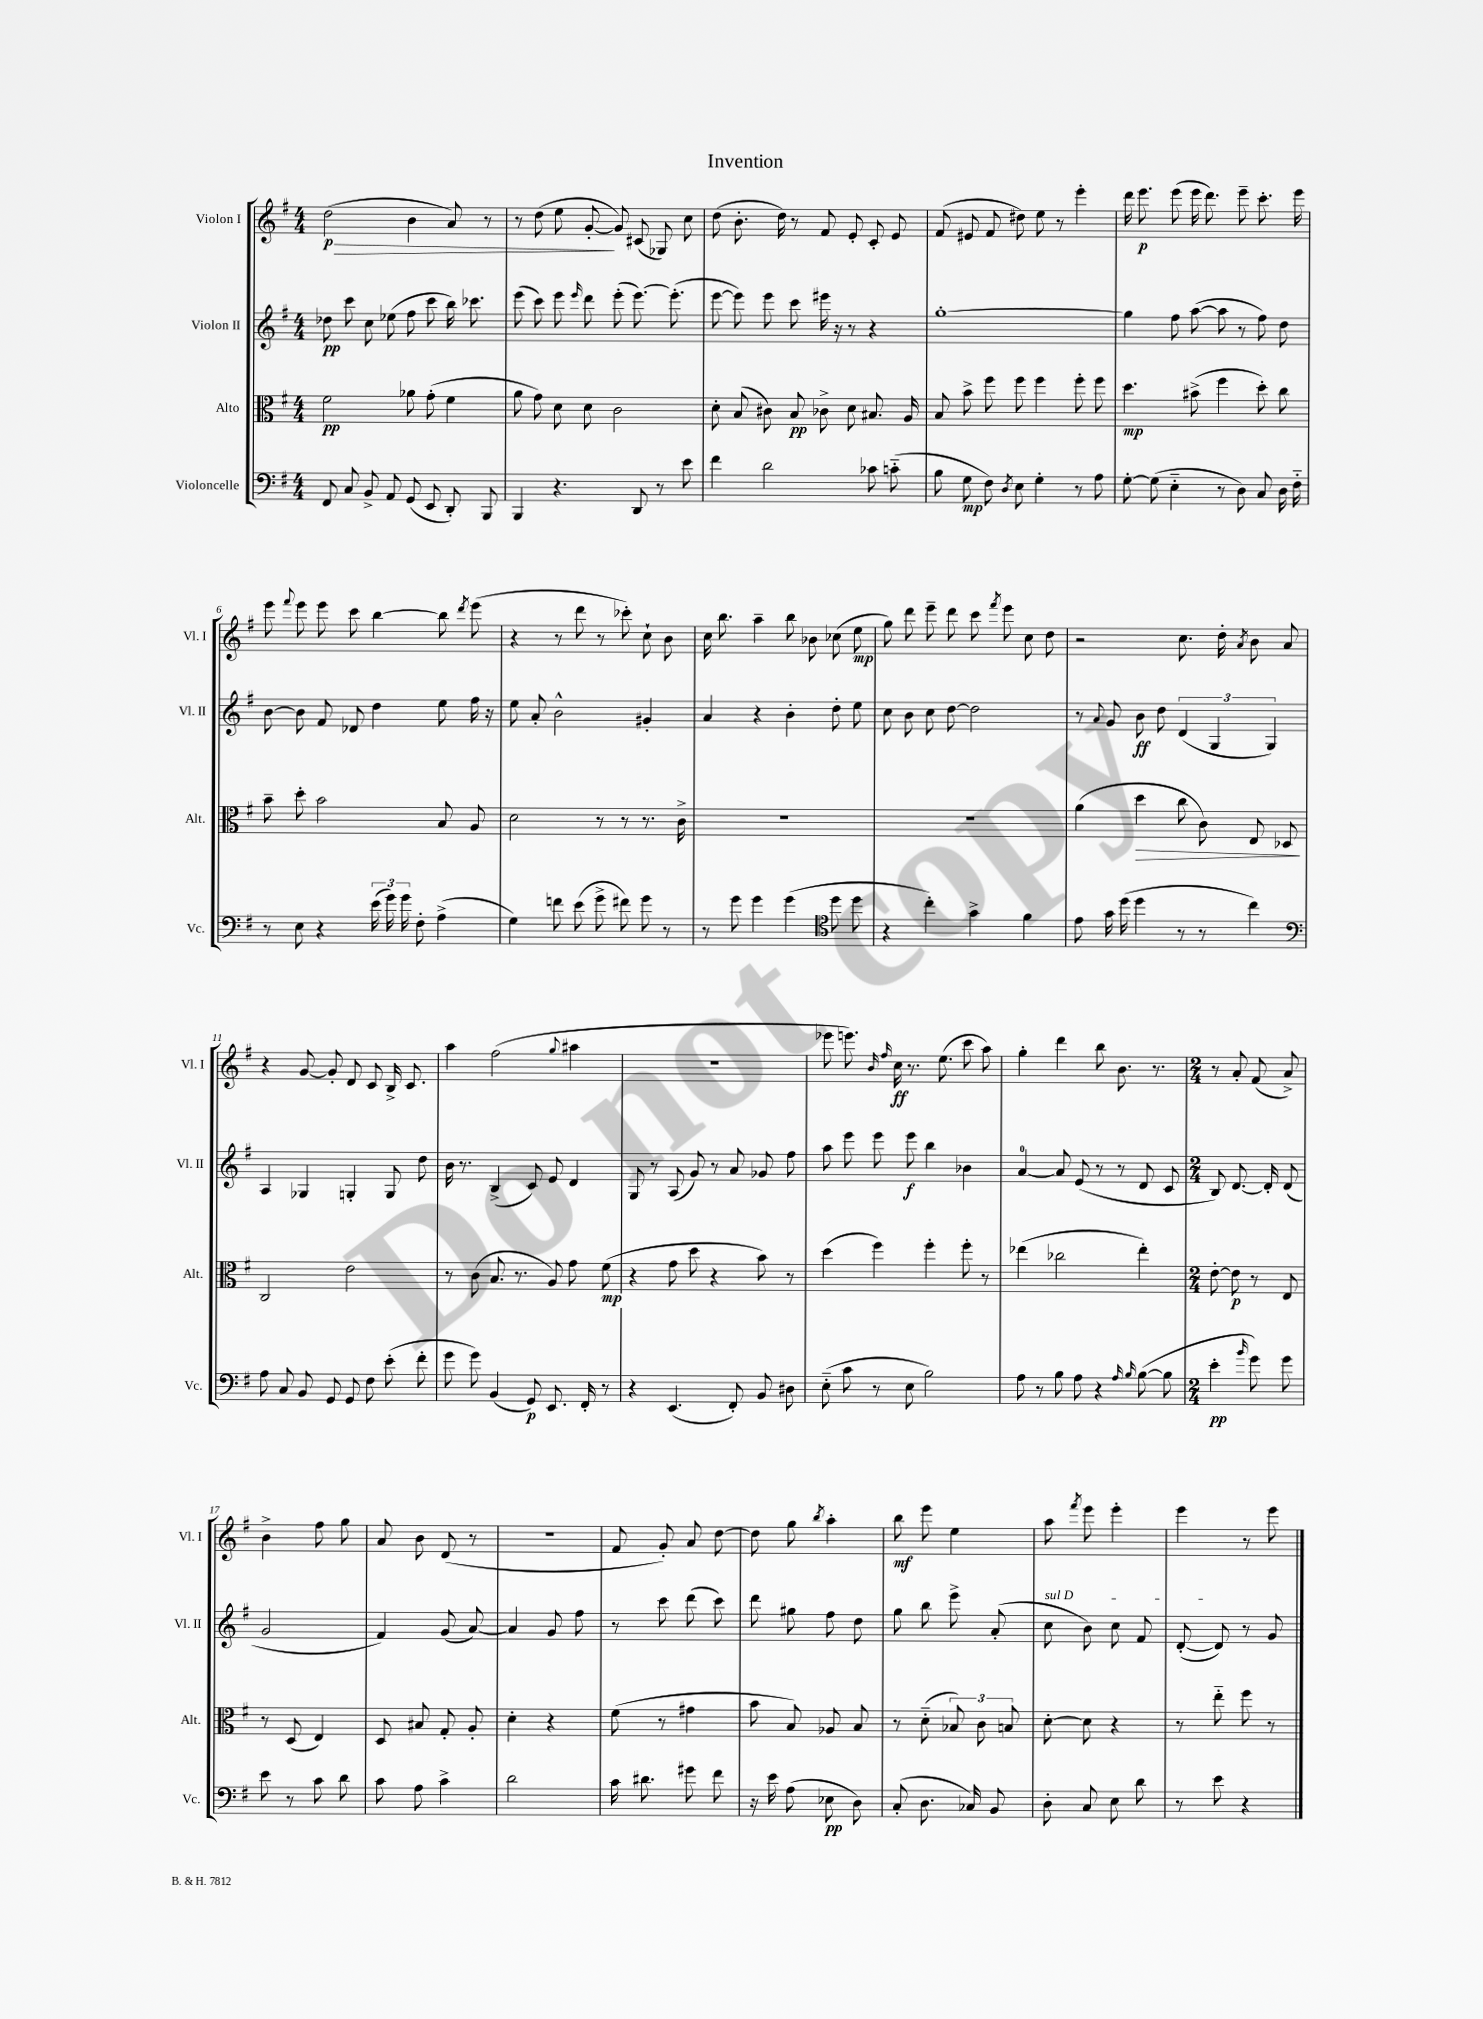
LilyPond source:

\header { title = "Invention" }
<<
\new StaffGroup <<
\new Staff = "s0" \with { instrumentName = "Violon I" shortInstrumentName = "Vl. I" } {
    \clef treble \key g \major \numericTimeSignature \time 4/4
    \autoBeamOff d''2\p\>( b'4 a'8) r8 |
    r8 d''8( e''8 g'8~-.\! g'8) cis'8( ges8) c''8 |
    d''8( b'8.-. d''16) r8 fis'8 e'8-. c'8-. e'8 |
    fis'8( eis'8 fis'8 dis''8) e''8 r8 e'''4-. |
    d'''16 e'''8.\p e'''8( e'''16 d'''8.) e'''8-- c'''8.-. e'''16 |
    e'''8 \appoggiatura { fis'''8 } e'''8 e'''8 c'''8 b''4~ b''8 \acciaccatura { d'''8 } e'''8( |
    r4 r8 d'''8 r8 ces'''8-.) c''8-! b'8 |
    c''16 b''8. a''4-- b''8 bes'8 ces''8( e''8\mp |
    g''8) d'''8 e'''8-- d'''8 c'''8 \acciaccatura { fis'''8 } e'''8 c''8 d''8 |
    r2 c''8. d''16-. \acciaccatura { a'8 } b'8 a'8 |
    r4 g'8~ g'8-. d'8 c'8 b16-> c'8. |
    a''4 fis''2( \appoggiatura { g''8 } ais''4 |
    R1 |
    ees'''8 e'''8.) \grace { b'16 fis''16 } c''16\ff r8. e''8.( c'''8 a''8) |
    g''4-. d'''4 b''8 b'8. r8. |
    \numericTimeSignature \time 2/4 r8 a'8-. fis'8( a'8->) |
    b'4-> fis''8 g''8 |
    a'8 b'8 d'8( r8 |
    r2 |
    fis'8 g'8-.) a'8 d''8~ |
    d''8 g''8 \acciaccatura { b''8 } a''4-. |
    b''8\mf e'''8 e''4 |
    a''8 \acciaccatura { fis'''8 } e'''8 e'''4-. |
    e'''4 r8 e'''8 \bar "|." |
}
\new Staff = "s1" \with { instrumentName = "Violon II" shortInstrumentName = "Vl. II" } {
    \clef treble \key g \major \numericTimeSignature \time 4/4
    \autoBeamOff des''8\pp c'''8 c''8 ees''8( fis''8 c'''8 b''16) ces'''8. |
    e'''8( c'''8) e'''8 \grace { e'''16 } d'''8 e'''8-.( e'''8.~) e'''8.-.( |
    e'''8~ e'''8) e'''8 c'''8 eis'''16 r16 r8 r4 |
    g''1~-. |
    g''4 fis''8 a''8~( a''8 r8 fis''8) d''8 |
    b'8~ b'8 fis'8 des'8 d''4 e''8 fis''16 r16 |
    e''8 a'8-. b'2-^ gis'4-. |
    a'4 r4 b'4-. d''8-. e''8 |
    c''8 b'8 c''8 d''8~ d''2 |
    r8 \appoggiatura { a'8 } g'8 b'8\ff d''8 \tuplet 3/2 { d'4( g4 g4) } |
    a4 ges4 g4-. g8 d''8 |
    b'16 r8. b4->( c'8) e'8 d'4 |
    g8 r8 a8( g'8) r8 a'8 ges'8 fis''8 |
    a''8 e'''8 e'''8 e'''8\f b''4 bes'4 |
    a'4-0~ a'8 e'8( r8 r8 d'8 c'8 |
    \numericTimeSignature \time 2/4 b8) d'8.~ d'16-. d'8( |
    g'2 |
    fis'4) g'8( a'8~) |
    a'4 g'8 fis''8 |
    r8 c'''8 d'''8( c'''8) |
    d'''8 gis''8 fis''8 d''8 |
    g''8 b''8 e'''8-> a'8-.( |
    \once \override TextSpanner.bound-details.left.text = \markup { \italic "sul D" } c''8\startTextSpan b'8) c''8 fis'8 |
    d'8~-.( d'8\stopTextSpan) r8 g'8 \bar "|." |
}
\new Staff = "s2" \with { instrumentName = "Alto" shortInstrumentName = "Alt." } {
    \clef alto \key g \major \numericTimeSignature \time 4/4
    \autoBeamOff fis'2\pp aes'8 g'8-.( fis'4 |
    a'8 g'8) d'8 d'8 c'2 |
    d'8-. b8( cis'8) b8\pp ces'8-> d'8 bis8. a16 |
    b8 b'8-> fis''8 fis''8 fis''4 fis''8-. fis''8 |
    d''4.\mp bis'8->( fis''4 d''8-.) c''8 |
    b'8-- d''8-. b'2 b8 a8 |
    d'2 r8 r8 r8. c'16-> |
    R1 |
    R1 |
    a'4( d''4\> c''8 c'8) e8 des8\! |
    c2 e'2 |
    r8 c'8( b8. r8. a8) g'8 fis'8\mp( |
    r4 g'8 d''8 r4 b'8) r8 |
    d''4( fis''4) fis''4-. fis''8-. r8 |
    ees''4( ces''2 ees''4-.) |
    \numericTimeSignature \time 2/4 e'8~-. e'8\p r8 e8 |
    r8 d8( e4) |
    d8 bis8 g8-. a8-. |
    d'4-. r4 |
    fis'8( r8 gis'4 |
    b'8 b8) aes8 b8 |
    r8 d'8-_( \tuplet 3/2 { bes8) c'8 b8 } |
    d'8~-. d'8 r4 |
    r8 e''8-_ fis''8 r8 \bar "|." |
}
\new Staff = "s3" \with { instrumentName = "Violoncelle" shortInstrumentName = "Vc." } {
    \clef bass \key g \major \numericTimeSignature \time 4/4
    \autoBeamOff fis,8 c8 b,8-> a,8 g,8( e,8 d,8-.) b,,8 |
    b,,4 r4. d,8 r8 e'8 |
    fis'4 d'2 ces'8 c'8-_( |
    b8 g8\mp fis8) \acciaccatura { d8 } e8 g4-. r8 a8 |
    g8~-. g8( e4-_ r8 d8) c8 d16 fis16-_ |
    r8 e8 r4 \tuplet 3/2 { e'16( g'16) g'16 } fis8-. a4->( |
    g4) f'8 e'8( g'8-> fis'8) g'8 r8 |
    r8 g'8 g'4 g'4( \clef tenor d''8 d''8 |
    r4 c''4-.) g'4-> fis'4 |
    e'8 g'16 d''16( d''4 r8 r8 c''4) |
    \clef bass a8 c8 b,8 g,8 g,8 fis8 e'8-.( fis'8-. |
    g'8 g'8) b,4( g,8\p) e,8. fis,16-. r8 |
    r4 e,4.( fis,8-.) b,8 dis8 |
    e8-_( c'8 r8 e8 b2) |
    a8 r8 b8 a8 r4 \grace { a16 b16 } b8~( b8 |
    \numericTimeSignature \time 2/4 e'4-.\pp \grace { b'16 } g'8) g'8 |
    e'8 r8 c'8 d'8 |
    c'8 a8 c'4-> |
    d'2 |
    c'16 dis'8. gis'8 fis'8 |
    r16 e'16 a8( ees8\pp d8) |
    c8-.( d8. ces16) b,8 |
    d8-. c8 e8 d'8 |
    r8 e'8 r4 \bar "|." |
}
>>
>>
